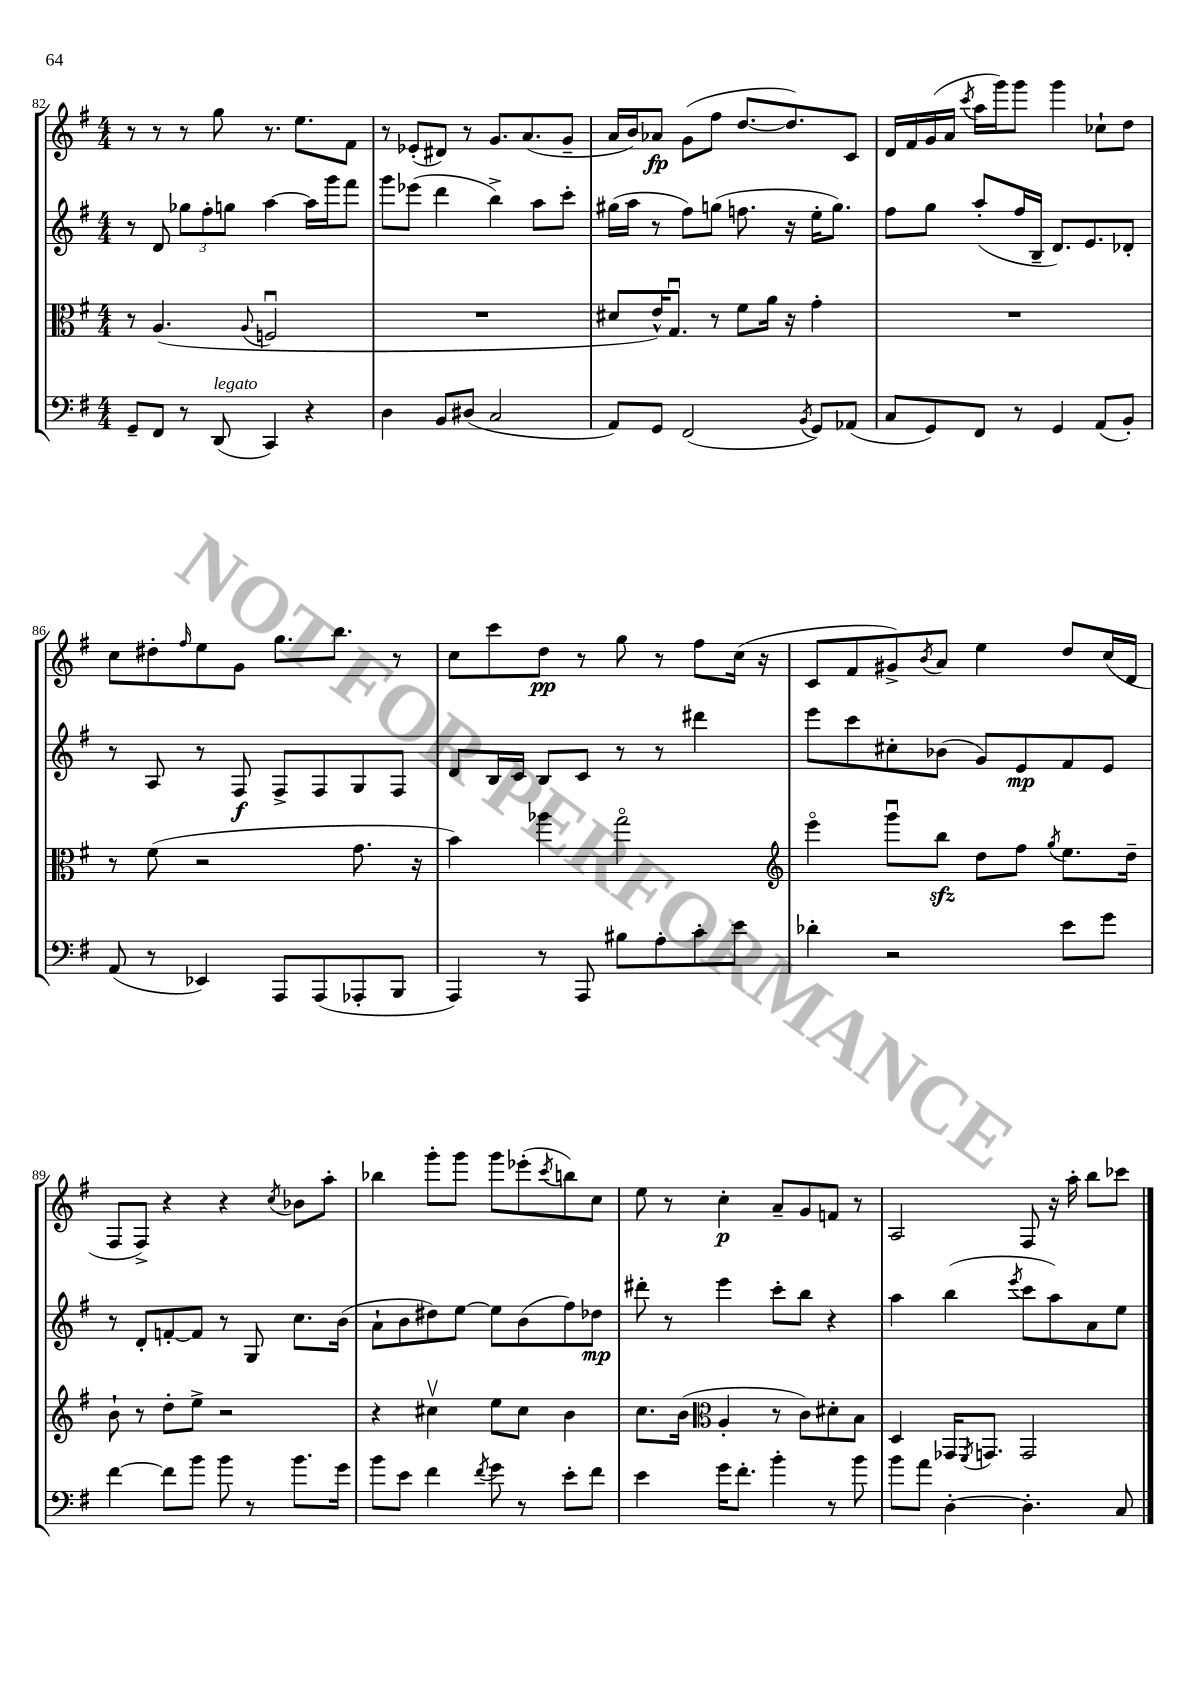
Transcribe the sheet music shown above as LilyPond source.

<<
\new StaffGroup <<
\new Staff = "s0" {
    \clef treble \key g \major \numericTimeSignature \time 4/4
    r8 r8 r8 g''8 r8. e''8. fis'8 |
    r8 ees'8-.( dis'8) r8 g'8. a'8.( g'8-- |
    a'16 b'16) aes'8\fp g'8( fis''8 d''8.~ d''8.) c'8 |
    d'16 fis'16 g'16( a'16 \acciaccatura { c'''8 } a''16 g'''16) g'''8 g'''4 ces''8-! d''8 |
    c''8 dis''8-. \grace { fis''16 } e''8 g'8 g''8. b''8. r8 |
    c''8 c'''8 d''8\pp r8 g''8 r8 fis''8 c''16( r16 |
    c'8 fis'8 gis'8->) \acciaccatura { b'8 } a'8 e''4 d''8 c''16( d'16 |
    fis8 fis8->) r4 r4 \acciaccatura { c''8 } bes'8 a''8-. |
    bes''4 g'''8-. g'''8 g'''8 ees'''8-.( \acciaccatura { c'''8 } b''8) c''8 |
    e''8 r8 c''4-.\p a'8-- g'8 f'8 r8 |
    a2 fis8 r16 a''16-. b''8 ces'''8 \bar "|." |
}
\new Staff = "s1" {
    \clef treble \key g \major \numericTimeSignature \time 4/4
    r8 d'8 \tuplet 3/2 { ges''8 fis''8-. g''8 } a''4~ a''16 g'''16 fis'''8 |
    g'''8 ees'''8( d'''4 b''4->) a''8 c'''8-. |
    gis''16( a''16 r8 fis''8) g''8( f''8. r16 e''16-. g''8.) |
    fis''8 g''8 a''8-.( fis''16 b16-- d'8.) e'8. des'8-. |
    r8 a8 r8 fis8\f fis8-> fis8 g8 fis8 |
    d'8 b16 c'16 b8 c'8 r8 r8 dis'''4 |
    e'''8 c'''8 cis''8-. bes'8( g'8) e'8\mp fis'8 e'8 |
    r8 d'8-. f'8~-. f'8 r8 g8 c''8. b'16( |
    a'8-! b'8 dis''8) e''8~ e''8 b'8( fis''8) des''8\mp |
    dis'''8-. r8 e'''4 c'''8-. b''8 r4 |
    a''4 b''4( \acciaccatura { e'''8 } c'''8 a''8) a'8 e''8 \bar "|." |
}
\new Staff = "s2" {
    \clef alto \key g \major \numericTimeSignature \time 4/4
    r8 a4.( \appoggiatura { a8 } f2\downbow |
    R1 |
    dis'8 e'16-^) g8.\downbow r8 fis'8 a'16 r16 g'4-. |
    R1 |
    r8 fis'8( r2 g'8. r16 |
    b'4) aes''4 g''2\flageolet |
    \clef treble e'''4\flageolet g'''8\downbow b''8\sfz d''8 fis''8 \acciaccatura { g''8 } e''8. d''16-- |
    b'8-! r8 d''8-. e''8-> r2 |
    r4 cis''4\upbow e''8 cis''8 b'4 |
    c''8. b'16( \clef alto a4-. r8 c'8) dis'8-. b8 |
    d4 ges,16 \acciaccatura { fis,8 } g,8. g,2 \bar "|." |
}
\new Staff = "s3" {
    \clef bass \key g \major \numericTimeSignature \time 4/4
    g,8-- fis,8 r8 d,8^\markup { \italic "legato" }( c,4) r4 |
    d4 b,8 dis8( c2 |
    a,8) g,8 fis,2( \acciaccatura { b,8 } g,8) aes,8( |
    c8 g,8) fis,8 r8 g,4 a,8( b,8-.) |
    a,8( r8 ees,4) a,,8 a,,8( aes,,8-. b,,8 |
    a,,4) r8 a,,8 bis8 a8-. c'8-. e'8 |
    des'4-. r2 e'8 g'8 |
    fis'4~ fis'8 b'8 b'8 r8 b'8. g'16 |
    b'8 e'8 fis'4 \acciaccatura { fis'8 } g'8 r8 e'8-. fis'8 |
    e'4 g'16 fis'8.-. b'4-. r8 b'8 |
    b'8 a'8 d4~-. d4.-. c8 \bar "|." |
}
>>
>>
\layout { \context { \Score currentBarNumber = #82 } }
